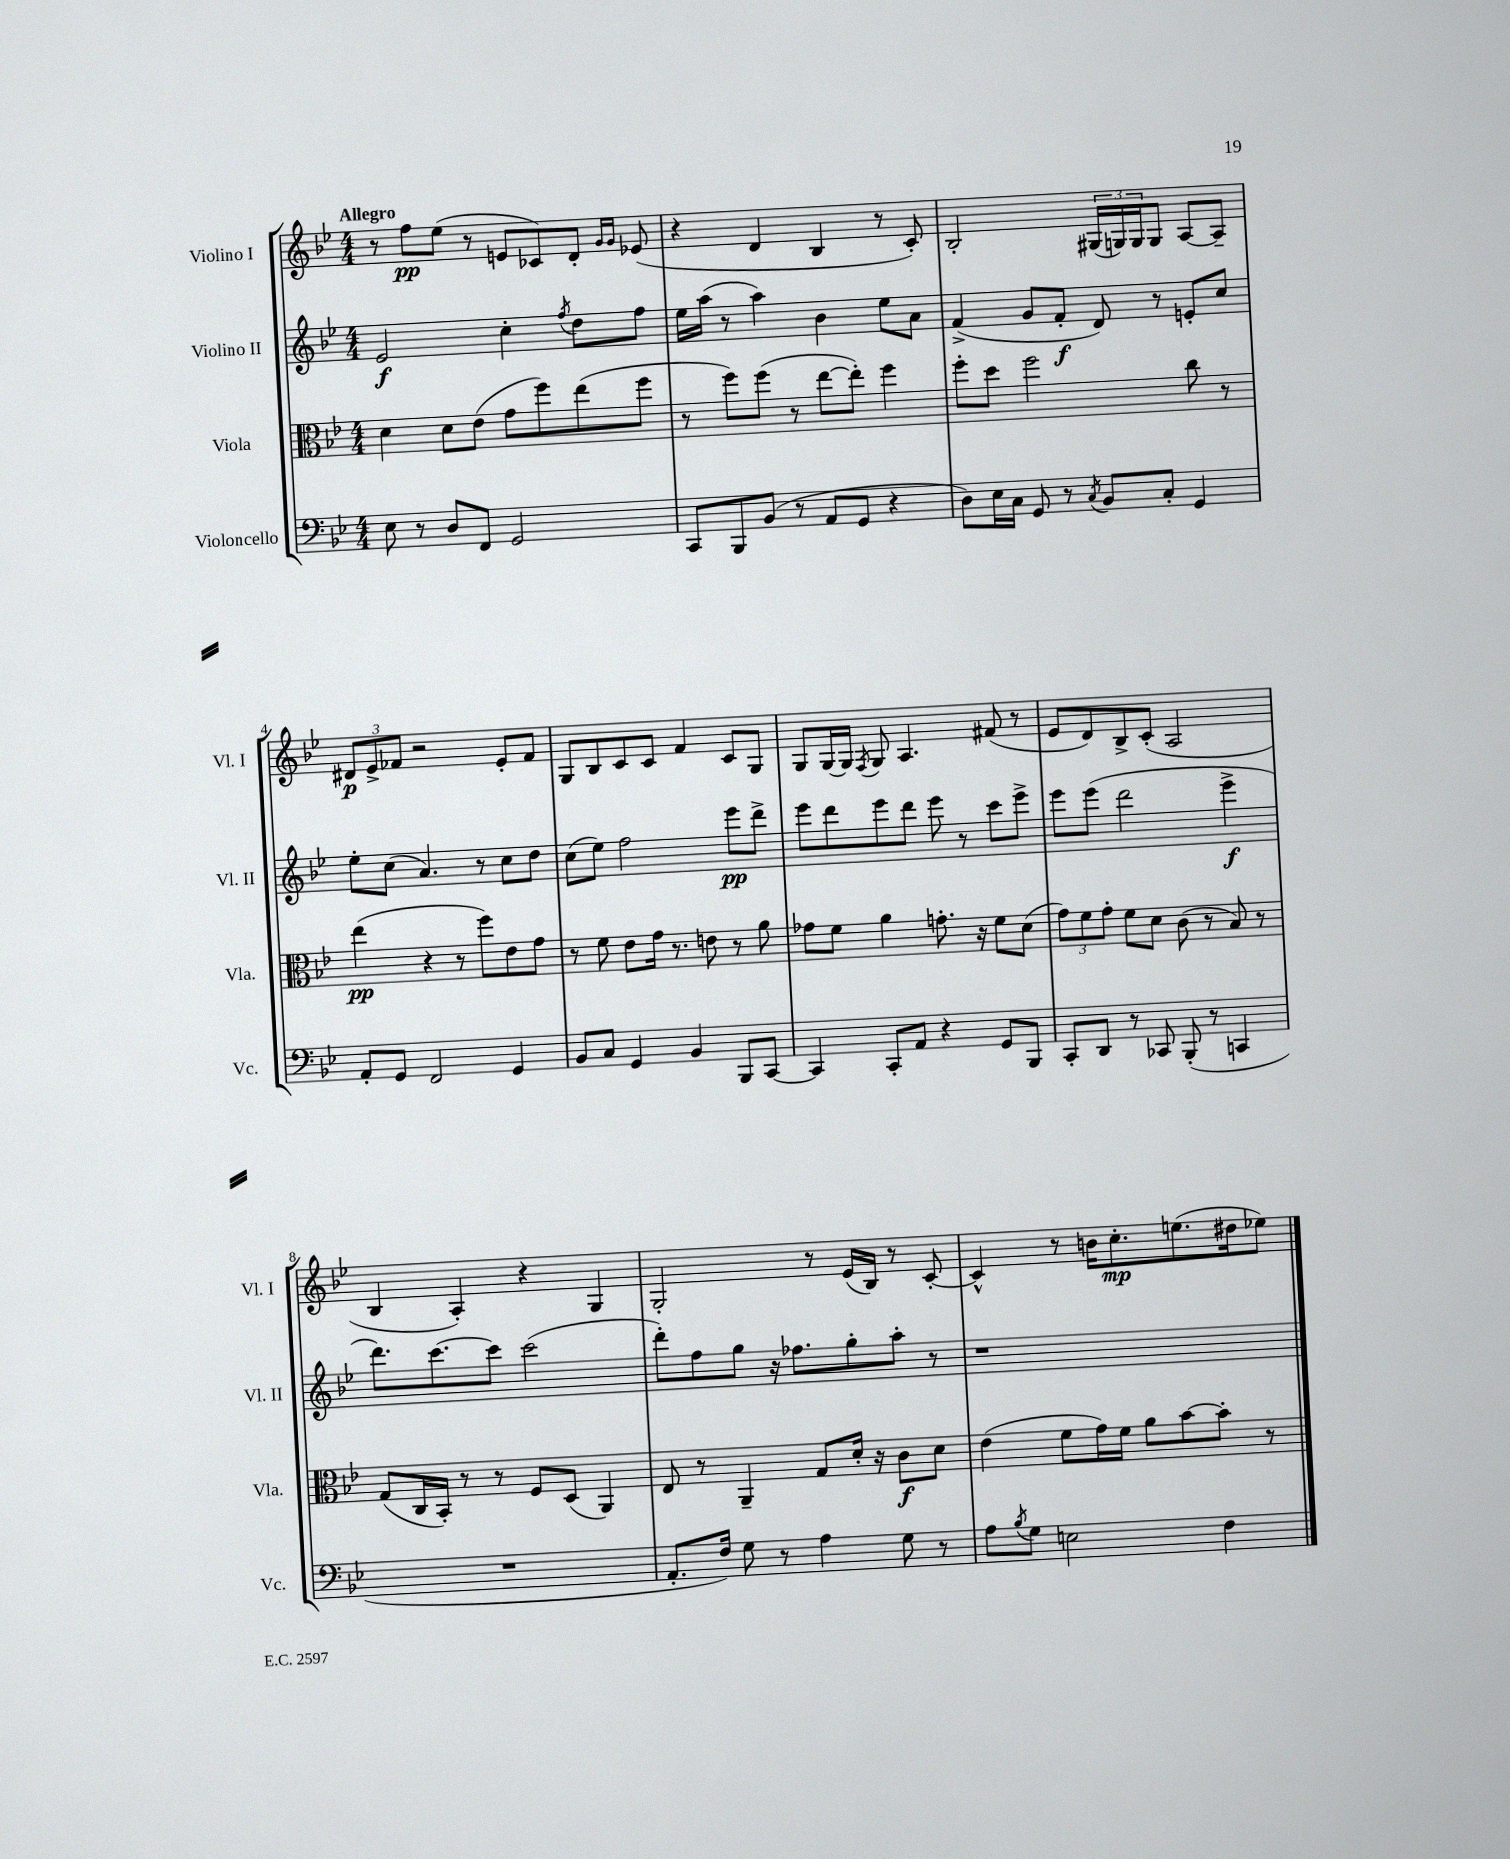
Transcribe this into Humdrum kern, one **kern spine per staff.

**kern	**kern	**dynam	**kern	**dynam	**kern	**dynam
*part4	*part3	*part3	*part2	*part2	*part1	*part1
*staff4	*staff3	*staff3	*staff2	*staff2	*staff1	*staff1
*I"Violoncello	*I"Viola	*	*I"Violino II	*	*I"Violino I	*
*I'Vc.	*I'Vla.	*	*I'Vl. II	*	*I'Vl. I	*
*clefF4	*clefC3	*	*clefG2	*	*clefG2	*
*k[b-e-]	*k[b-e-]	*	*k[b-e-]	*	*k[b-e-]	*
*M4/4	*M4/4	*	*M4/4	*	*M4/4	*
=1	=1	=1	=1	=1	=1	=1
!	!	!	!	!	!LO:TX:a:B:t=Allegro	!
8E-\	4d\	.	2e-/	f	8r	.
8r	.	.	.	.	8ff\L	pp
8D/L	8d\L	.	.	.	(8ee-\J	.
8FF/J	(8e-\J	.	.	.	8r	.
2GG/	8g\L	.	4cc'\	.	8en/L	.
.	8ff\)	.	.	.	8c-X/)	.
.	.	.	8qff/	.	.	.
.	(8ee-\	.	8dd\L	.	8d'/J	.
.	.	.	.	.	16qqg/LL	.
.	.	.	.	.	16qqg/JJ	.
.	8ff\J	.	8ff\J	.	(8e-X/	.
=2	=2	=2	=2	=2	=2	=2
8CC/L	8r	.	16ee-\LL	.	4r	.
.	.	.	(16aa\JJ	.	.	.
8BBB-/	8ff\L)	.	8r	.	.	.
(8BB-/J	(8ff\J	.	4aa\)	.	4d/	.
8r	8r	.	.	.	.	.
8AA/L	[8ee-\L	.	4b-\	.	4B-/	.
8GG/J	8ee-'\J])	.	.	.	.	.
4r	4ff\	.	8ee-\L	.	8r	.
.	.	.	8a\J	.	8c'/)	.
=3	=3	=3	=3	=3	=3	=3
8D\L)	8ff'\L	.	(4f^/	.	2B-'/	.
16E-\L	8dd\J	.	.	.	.	.
16C\JJ	.	.	.	.	.	.
8GG/	2ff\	.	8g/L	.	.	.
8r	.	.	8f'/J	f	.	.
8qC/	.	.	.	.	.	.
8BB-/L	.	.	8d/)	.	(24G#X/LL	.
.	.	.	.	.	24Gn/)	.
.	.	.	.	.	24G/J	.
8C'/J	.	.	8r	.	8G/J	.
4GG/	8cc\	.	8en'/L	.	[8A/L	.
.	8r	.	8cc/J	.	8A~/J]	.
!!LO:LB:g=z
=4	=4	=4	=4	=4	=4	=4
8AA'/L	(4ee-\	pp	8ee-'\L	.	12d#X/L	p
.	.	.	.	.	12e-^/	.
8GG/J	.	.	(8cc\J	.	.	.
.	.	.	.	.	12f-X/J	.
2FF/	4r	.	4.a/)	.	2r	.
.	8r	.	.	.	.	.
.	8ff\L)	.	8r	.	.	.
4GG/	8e-\	.	8cc\L	.	8e-'/L	.
.	8g\J	.	8dd\J	.	8f-/J	.
=5	=5	=5	=5	=5	=5	=5
8BB-/L	8r	.	(8cc\L	.	8G/L	.
8C/J	8f\	.	8ee-\J)	.	8B-/	.
4GG/	8e-\L	.	2ff\	.	8c/	.
.	16g\Jk	.	.	.	8c/J	.
.	8.r	.	.	.	.	.
4BB-/	.	.	.	.	4f/	.
.	8en\	.	.	.	.	.
8BBB-/L	8r	.	8eee-\L	pp	8c/L	.
[8CC/J	8a\	.	8ddd^\J	.	8G/J	.
=6	=6	=6	=6	=6	=6	=6
4CC/]	8g-X\L	.	8eee-\L	.	8G/L	.
.	8f\J	.	8ddd\	.	[16G/L	.
.	.	.	.	.	16G/JJ]	.
.	.	.	.	.	8qF/	.
8CC'/L	4a\	.	8eee-\	.	8G/	.
8AA/J	.	.	8ddd\J	.	4.A/	.
4r	8.gn'\	.	8eee-\	.	.	.
.	.	.	8r	.	.	.
.	16r	.	.	.	.	.
8GG/L	8f\L	.	8ccc\L	.	(8f#X/	.
8BBB-/J	(8d\J	.	8eee-^\J	.	8r	.
=7	=7	=7	=7	=7	=7	=7
8CC'/L	12g\L)	.	8eee-\L	.	8e-/L	.
.	12f\	.	.	.	.	.
8DD/J	.	.	(8eee-\J	.	8d/)	.
.	12g'\J	.	.	.	.	.
8r	8f\L	.	2ddd\	.	8B-^/	.
8CC-X/	8d\J	.	.	.	(8c'/J	.
(8BBB-'/	(8c\	.	.	.	2A/	.
8r	8r	.	.	.	.	.
4CCn/	8B-/)	.	4eee-^\	f	.	.
.	8r	.	.	.	.	.
!!LO:LB:g=z
=8	=8	=8	=8	=8	=8	=8
1r	(8G/L	.	8.ddd\L)	.	4B-/	.
.	16C/L	.	.	.	.	.
.	16BB-'/JJ)	.	[8.ccc\	.	.	.
.	8r	.	.	.	4A'/)	.
.	8r	.	8ccc\J]	.	.	.
.	8F/L	.	(2ccc\	.	4r	.
.	(8D/J	.	.	.	.	.
.	4AA/)	.	.	.	4G/	.
=9	=9	=9	=9	=9	=9	=9
8.AA'/L	8E-/	.	8ddd'\L)	.	2G'/	.
.	8r	.	8ff\	.	.	.
16F/Jk)	.	.	.	.	.	.
8G\	4AA~/	.	8gg\J	.	.	.
8r	.	.	16r	.	.	.
.	.	.	8.ff-X\L	.	.	.
4A\	8G/L	.	.	.	8r	.
.	16d'/Jk	.	8gg'\	.	(16e-/LL	.
.	16r	.	.	.	16B-/JJ)	.
8G\	8c\L	f	8aa'\J	.	8r	.
8r	8d\J	.	8r	.	[8c'/	.
=10	=10	=10	=10	=10	=10	=10
8A\L	(4e-\	.	1r	.	4c^^/]	.
8qB-/	.	.	.	.	.	.
8G\J	.	.	.	.	.	.
2En\	8f\L	.	.	.	8r	.
.	16g\L)	.	.	.	16bn\KL	.
.	16f\JJ	.	.	.	8.cc'\	mp
.	8a\L	.	.	.	.	.
.	[8b-\	.	.	.	(8.een\	.
4F\	8b-'\J]	.	.	.	.	.
.	.	.	.	.	16dd#X\k	.
.	8r	.	.	.	8ee-X\J)	.
==	==	==	==	==	==	==
*-	*-	*-	*-	*-	*-	*-
